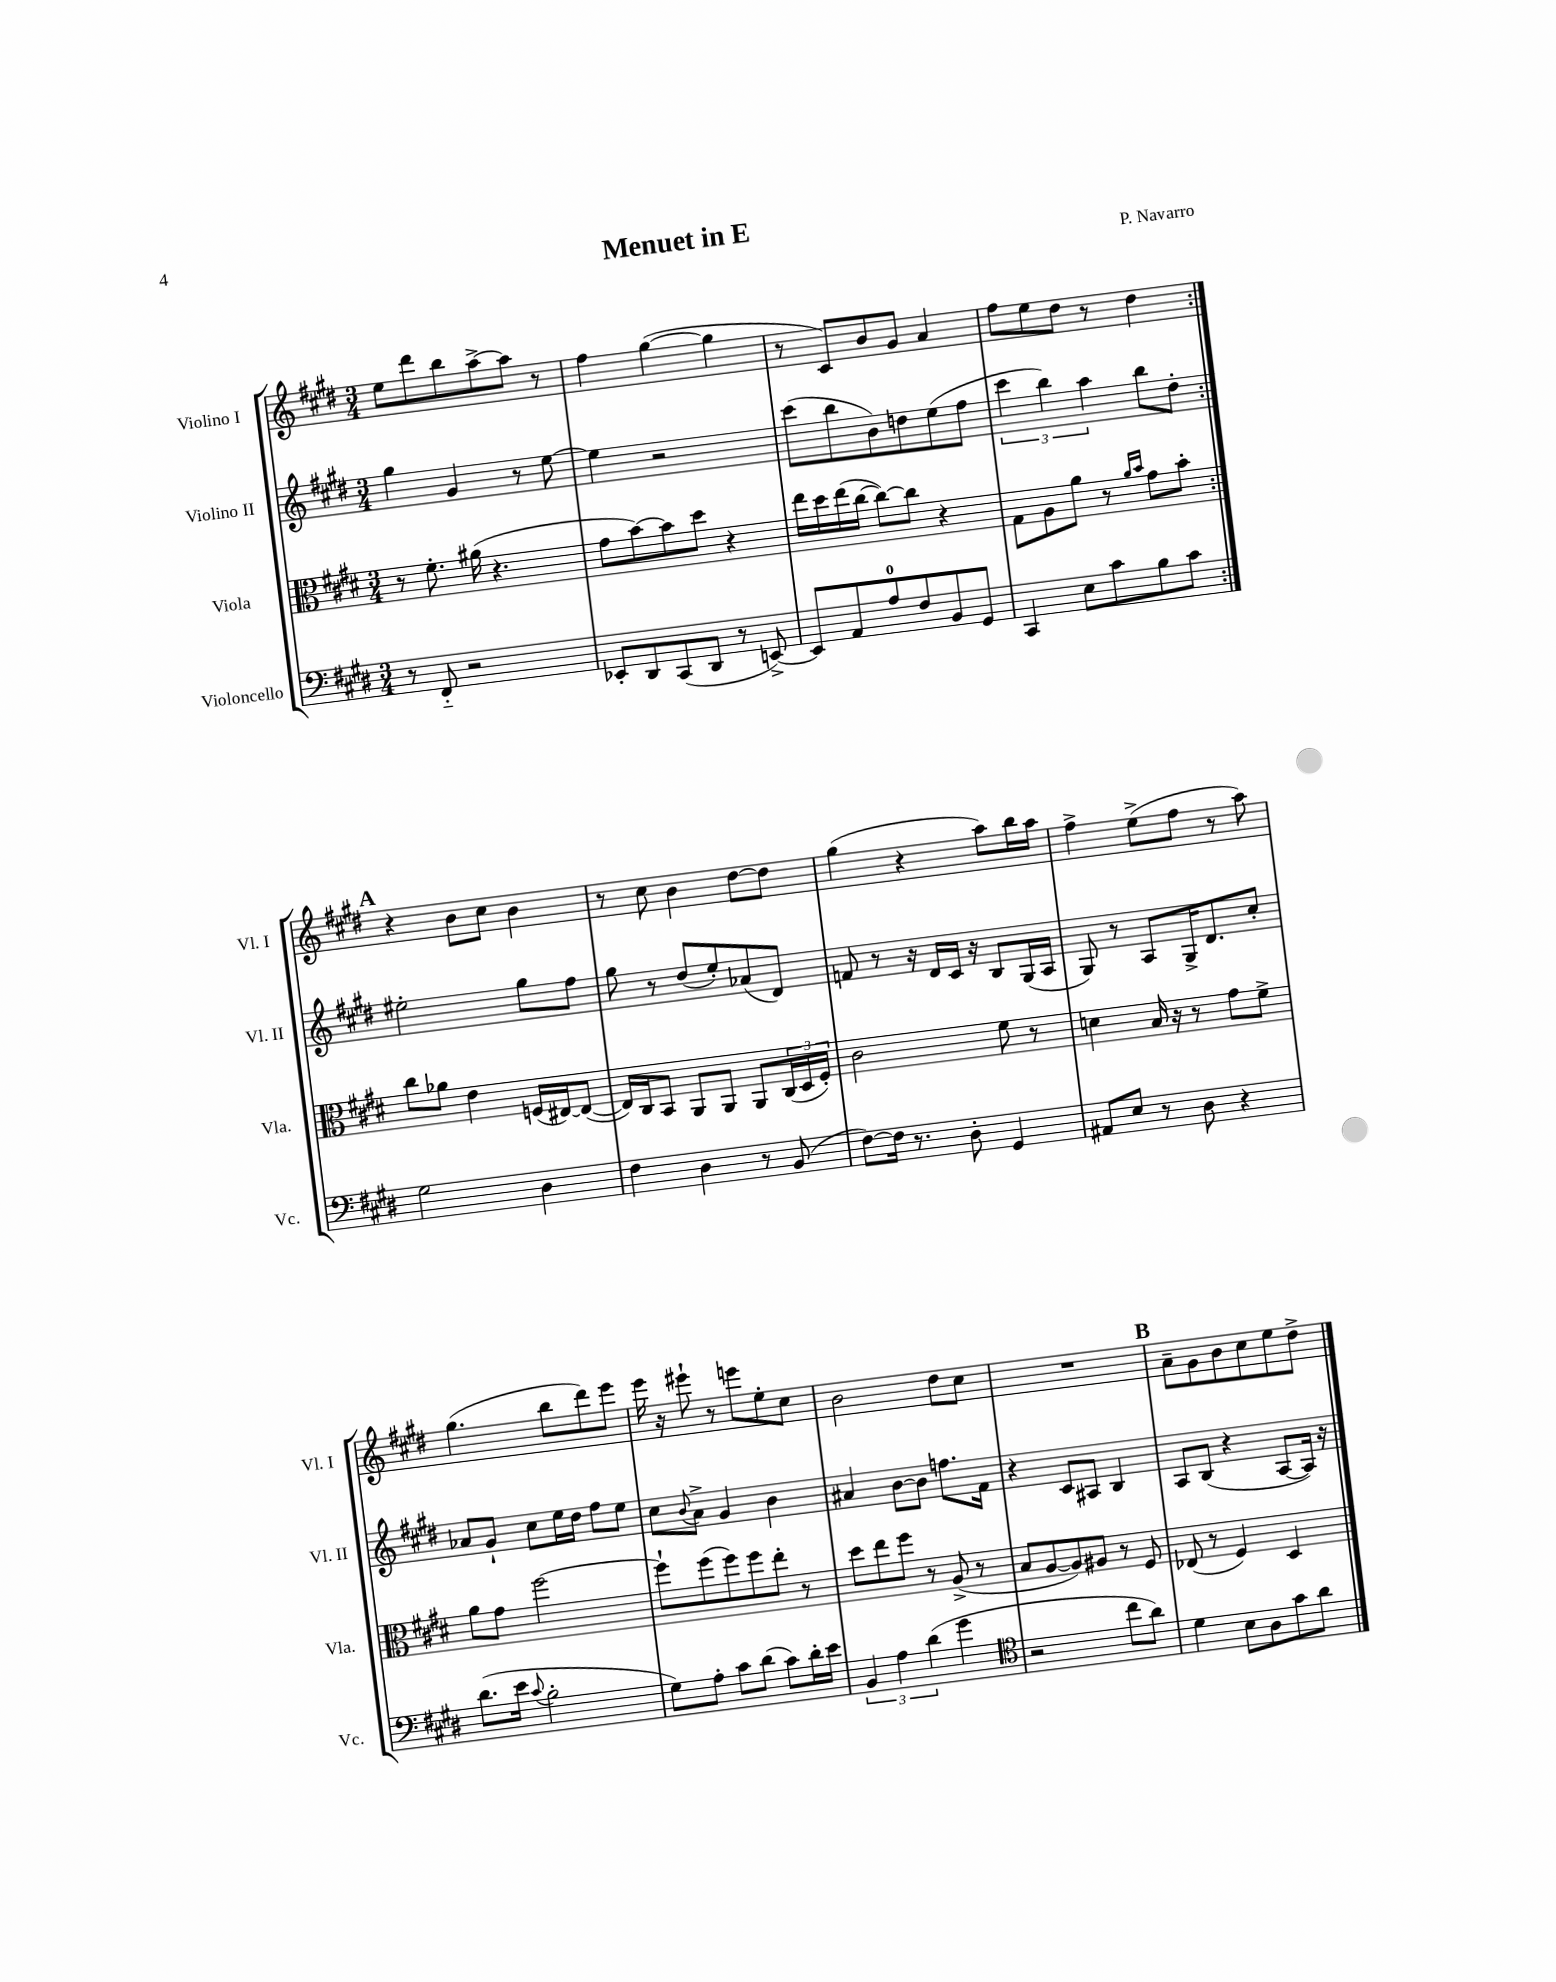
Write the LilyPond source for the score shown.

\header { title = "Menuet in E" composer = "P. Navarro" }
<<
\new StaffGroup <<
\new Staff = "s0" \with { instrumentName = "Violino I" shortInstrumentName = "Vl. I" } {
    \clef treble \key e \major \numericTimeSignature \time 3/4
    \repeat volta 2 { e''8 dis'''8 b''8 a''8~-> a''8 r8 |
    fis''4 gis''4~( gis''4 |
    r8 cis'8) b'8 gis'8 a'4 |
    fis''8 e''8 dis''8 r8 dis''4 | }
    \mark \markup { \bold "A" } r4 b'8 cis''8 b'4 |
    r8 cis''8 b'4 dis''8~ dis''8 |
    gis''4( r4 a''8) b''16 a''16 |
    fis''4-> e''8->( fis''8 r8 a''8) |
    gis''4.( b''8 dis'''8) e'''8 |
    e'''16 r16 eis'''8-! r8 e'''8 e''8-. cis''8 |
    b'2 dis''8 cis''8 |
    R2. |
    \mark \markup { \bold "B" } a'8-- gis'8 b'8 cis''8 e''8 dis''8-> \bar "|." |
}
\new Staff = "s1" \with { instrumentName = "Violino II" shortInstrumentName = "Vl. II" } {
    \clef treble \key e \major \numericTimeSignature \time 3/4
    \repeat volta 2 { gis''4 gis'4 r8 e''8~ |
    e''4 r2 |
    cis'''8( b''8 b'8) d''8 e''8( fis''8 |
    \tuplet 3/2 { cis'''4 b''4) a''4 } b''8 dis''8-. | }
    \mark \markup { \bold "A" } eis''2-. gis''8 fis''8 |
    gis''8 r8 dis''8( e''8-.) aes'8( dis'8) |
    f'8 r8 r16 dis'16 cis'16 r16 b8 gis16( a16 |
    gis8) r8 a8 gis16-> dis'8. cis''8-. |
    aes'8 gis'8-! cis''8 e''16 dis''16 fis''8 e''8 |
    cis''8 \appoggiatura { b'8 } a'8-> gis'4 b'4 |
    ais'4 b'8~ b'8 f''8. fis'16 |
    r4 cis'8 ais8 b4 |
    \mark \markup { \bold "B" } a8 b8( r4 a8~ a16) r16 \bar "|." |
}
\new Staff = "s2" \with { instrumentName = "Viola" shortInstrumentName = "Vla." } {
    \clef alto \key e \major \numericTimeSignature \time 3/4
    \repeat volta 2 { r8 fis'8.-. ais'16( r4. |
    gis'8 b'8~) b'8 dis''8 r4 |
    e''16 dis''16 e''16( cis''16~ cis''8~) cis''8 r4 |
    gis8 a8 a'8 r8 \grace { a'16 b'16 } gis'8 b'8-. | }
    \mark \markup { \bold "A" } cis''8 aes'8 e'4 f16( eis16~) eis8~( |
    eis16) cis16 b,8 a,8 a,8 a,8 \tuplet 3/2 { cis16( dis16 fis16-.) } |
    cis'2 fis'8 r8 |
    d'4 b16 r16 r8 gis'8 fis'8-> |
    a'8 gis'8 fis''2~ |
    fis''8-! fis''8( fis''8) fis''8 e''8-. r8 |
    dis''8 e''8 fis''8 r8 a8->( r8 |
    b8 a8~ a8) ais8 r8 fis8 |
    \mark \markup { \bold "B" } ees8( r8 fis4) dis4 \bar "|." |
}
\new Staff = "s3" \with { instrumentName = "Violoncello" shortInstrumentName = "Vc." } {
    \clef bass \key e \major \numericTimeSignature \time 3/4
    \repeat volta 2 { r8 fis,8-_ r2 |
    ees,8-. dis,8 cis,8( dis,8 r8 e,8~->) |
    e,8 a,8 a8-0 fis8 b,8 gis,8 |
    cis,4 e8 cis'8 b8 cis'8 | }
    \mark \markup { \bold "A" } gis2 dis4 |
    fis4 dis4 r8 b,8( |
    fis8~) fis16 r8. dis8-. gis,4 |
    ais,8 e8 r8 dis8 r4 |
    dis'8.( e'16 \appoggiatura { cis'8 } b2-. |
    gis8) a8-. cis'8 dis'8( cis'8) dis'16-. e'16 |
    \tuplet 3/2 { b,4 a4 dis'4( } gis'4 |
    \clef tenor r2 cis''8 a'8) |
    \mark \markup { \bold "B" } dis'4 b8 a8 gis'8 a'8 \bar "|." |
}
>>
>>
\layout { \context { \Score \remove "Bar_number_engraver" } }
